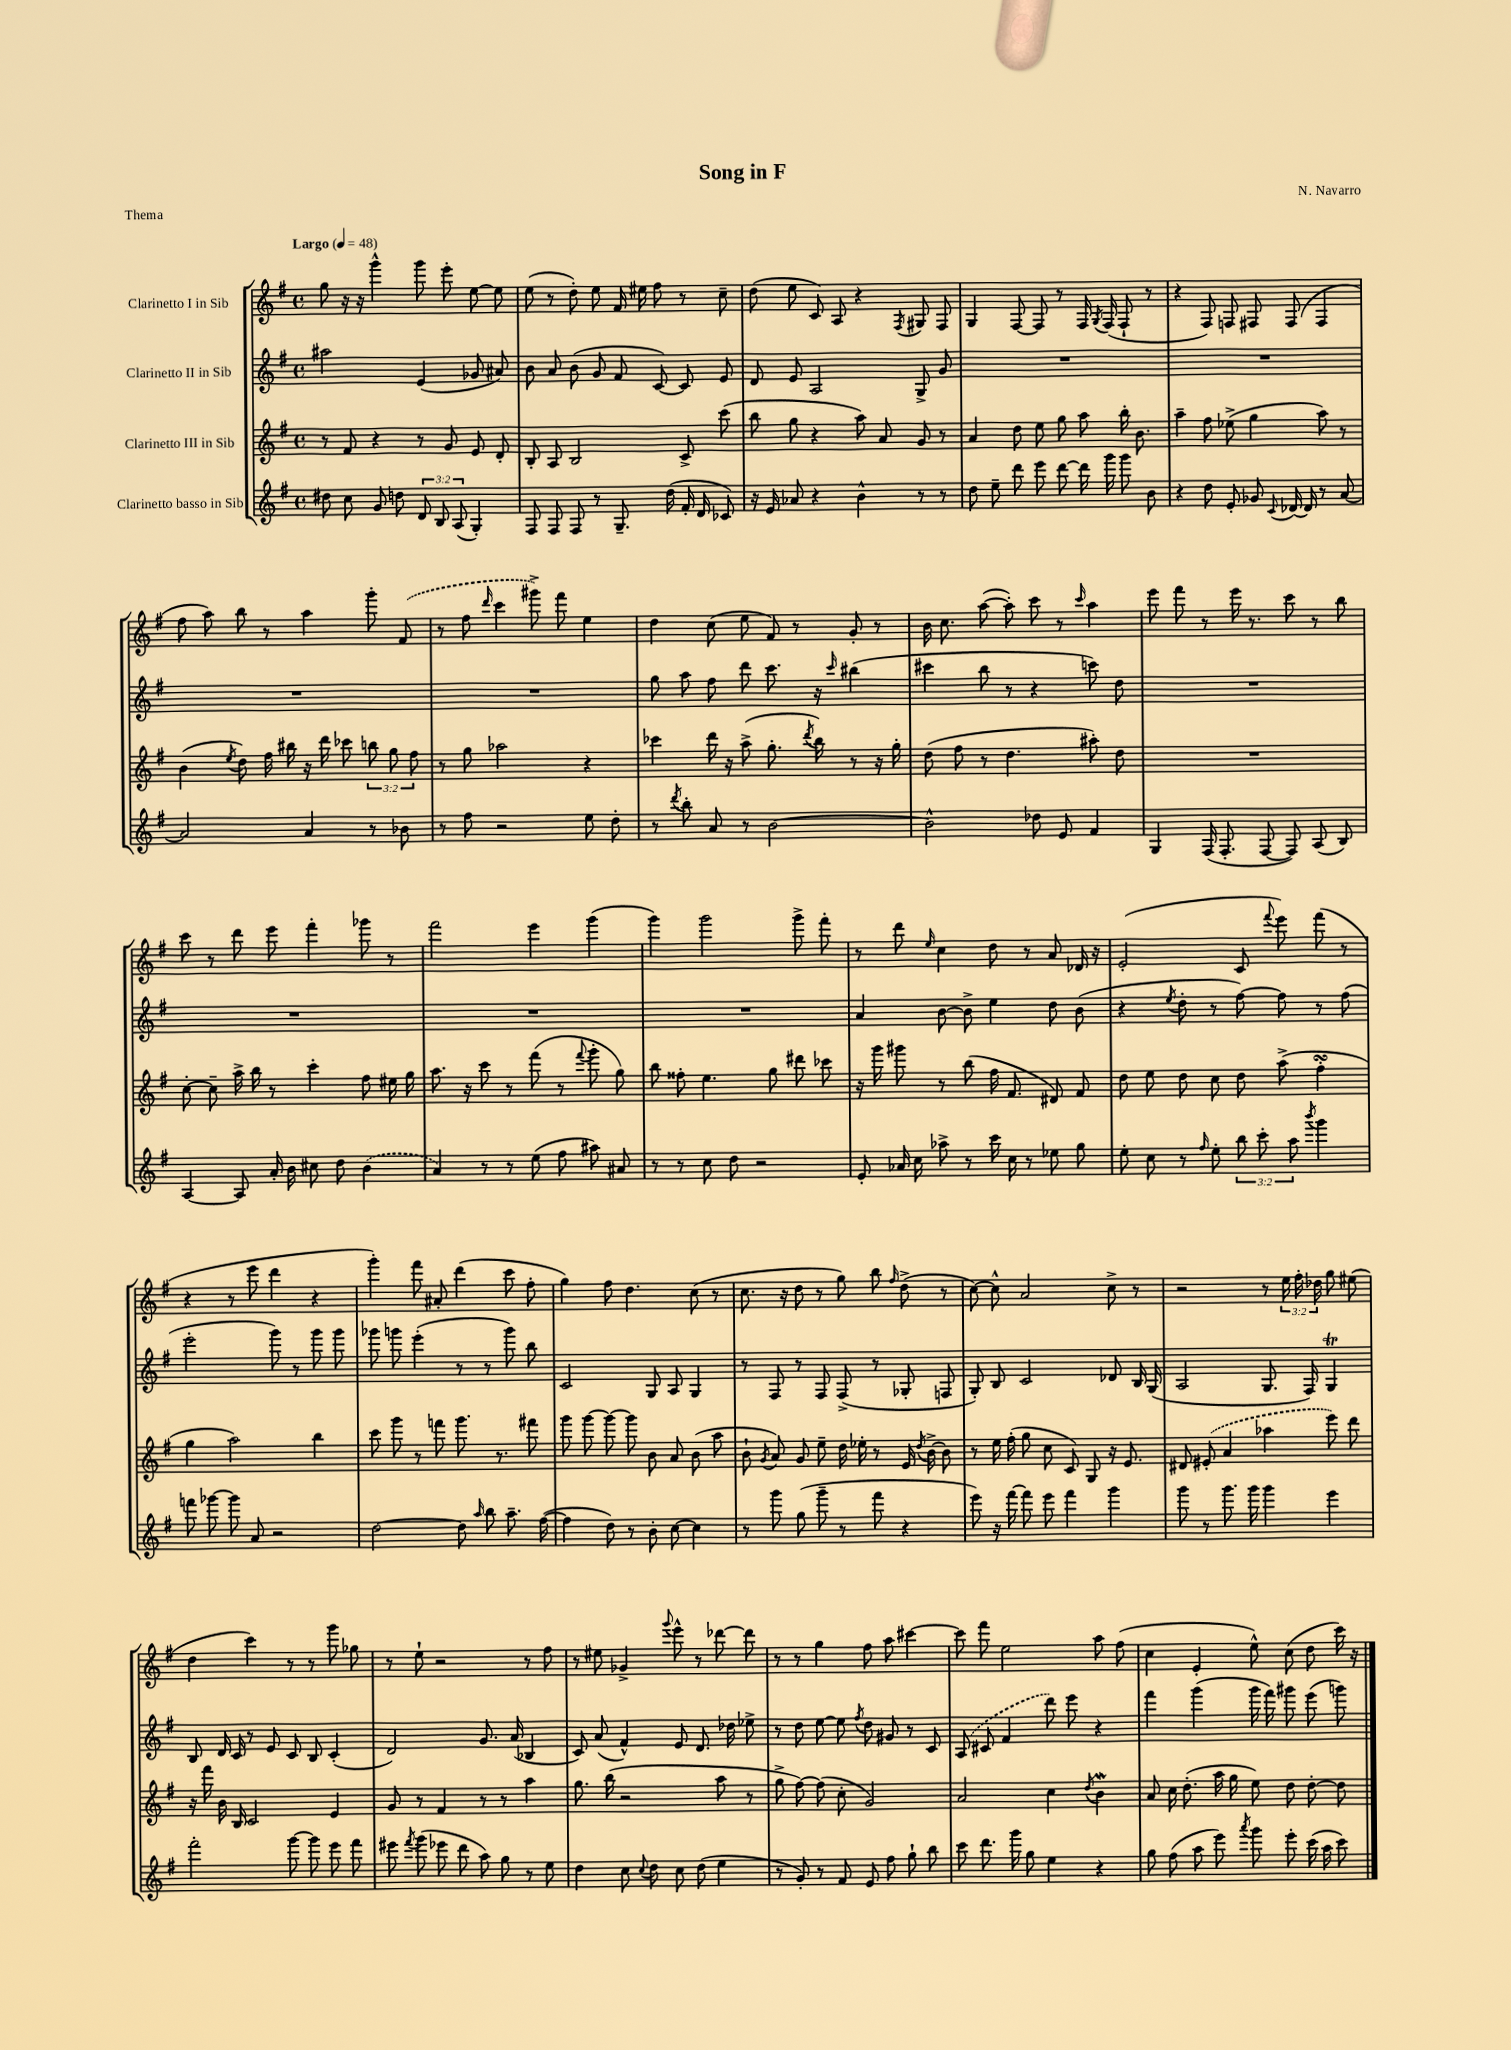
\header { title = "Song in F" composer = "N. Navarro" piece = "Thema" }
<<
\new StaffGroup <<
\new Staff = "s0" \with { instrumentName = "Clarinetto I in Sib" } {
    \clef treble \key g \major \defaultTimeSignature \time 4/4 \override Staff.TupletNumber.text = #tuplet-number::calc-fraction-text \tempo "Largo" 4 = 48
    \autoBeamOff g''8 r16 r16 g'''4-^ g'''8 e'''8-. e''8~ e''8 |
    e''8( r8 d''8-.) e''8 fis'16 eis''16 fis''8 r8 c''8-- |
    d''8( e''8 c'8) a8 r4 \acciaccatura { fis8 } gis8 fis8 |
    g4 fis8~ fis8 r8 fis16 \acciaccatura { g8 } fis16( fis8-! r8 |
    r4 fis8) f8 fis8 fis8( fis4 |
    fis''8 a''8) b''8 r8 a''4 g'''8-. \once \slurDashed fis'8( |
    r8 fis''8 \grace { d'''16 } c'''4 gis'''8->) fis'''8 e''4 |
    d''4 c''8( e''8 fis'8) r8 g'8-. r8 |
    b'16 c''8. a''8~( a''8-.) c'''8 r8 \grace { c'''16 } a''4 |
    e'''8 fis'''8 r8 e'''16 r8. c'''8 r8 b''8 |
    c'''8 r8 d'''8 e'''8 fis'''4-. ges'''8 r8 |
    fis'''2 e'''4 g'''4( |
    g'''4) g'''2 g'''8-> fis'''8-. |
    r8 d'''8 \grace { e''16 } c''4 d''8 r8 a'8 des'16 r16 |
    e'2-.( c'8 \appoggiatura { fis'''8 } e'''8) fis'''8( r8 |
    r4 r8 e'''8 d'''4 r4 |
    g'''4-.) fis'''8 ais'8-. d'''4( c'''8 fis''8-. |
    g''4) fis''8 d''4. c''8( r8 |
    c''8. r16 d''8 r8 g''8) b''8 \grace { fis''16 } d''8->( r8 |
    c''8~) c''8-^ a'2 c''8-> r8 |
    r2 r8 \tuplet 3/2 { e''16 fis''16-. des''16 } g''8 eis''8( |
    d''4 c'''4) r8 r8 g'''8 ges''8 |
    r8 e''8-! r2 r8 fis''8 |
    r8 eis''8 ges'4-> \appoggiatura { g'''8 } e'''8-^ r8 des'''8~ des'''8 |
    r8 r8 g''4 fis''8 a''8 cis'''4~ |
    cis'''8 fis'''8 e''2 a''8 fis''8( |
    c''4 e'4-. e''8-^) c''8( d''8 c'''16) r16 \bar "|." |
}
\new Staff = "s1" \with { instrumentName = "Clarinetto II in Sib" } {
    \clef treble \key g \major \defaultTimeSignature \time 4/4
    \autoBeamOff ais''2 e'4( ges'8 ais'8) |
    b'8 a'8 b'8( g'8 fis'8 c'8~) c'8 e'8 |
    d'8 e'8 a2 g8-> g'8 |
    R1 |
    R1 |
    R1 |
    R1 |
    g''8 a''8 fis''8 d'''8 c'''8. r16 \grace { c'''16 } bis''4( |
    cis'''4 b''8 r8 r4 c'''8) d''8 |
    R1 |
    R1 |
    R1 |
    R1 |
    a'4 b'8~ b'8-> e''4 d''8 b'8( |
    r4 \acciaccatura { e''8 } d''8-. r8 fis''8~) fis''8 r8 fis''8( |
    e'''2-. g'''8) r8 g'''8 g'''8 |
    ges'''8 g'''8 e'''4-.( r8 r8 g'''8) b''8 |
    c'2 g8 a8 g4 |
    r8 fis8 r8 fis8 fis8->( r8 ges8-. f8 |
    g8-.) b8 c'2 des'8 b16 g16( |
    a2 g8. fis16) g4\trill |
    b8 d'16 c'16 r8 e'8 c'8 b8 c'4-.( |
    d'2) g'8. a'16( bes4 |
    c'8) a'8( fis'4-^) e'8 d'8. des''16 ees''8-> |
    r8 d''8 e''8~ e''8 \acciaccatura { fis''8 } d''8 gis'8 r8 c'8 |
    \once \slurDashed a8( cis'8 fis'4 d'''8) e'''8 r4 |
    fis'''4 g'''4( g'''16 fis'''16) gis'''8 e'''8( g'''8) \bar "|." |
}
\new Staff = "s2" \with { instrumentName = "Clarinetto III in Sib" } {
    \clef treble \key g \major \defaultTimeSignature \time 4/4 \override Staff.TupletNumber.text = #tuplet-number::calc-fraction-text
    \autoBeamOff r8 fis'8 r4 r8 g'8 e'8 d'8-. |
    b8-. a8 b2 c'8-> c'''8( |
    b''8 g''8 r4 a''8) a'8 g'8 r8 |
    a'4 d''8 e''8 g''8 a''8 b''16-. b'8. |
    a''4-- fis''8 ees''8->( g''4 a''8) r8 |
    b'4( \acciaccatura { e''8 } d''8) fis''16 bis''16 r16 d'''16 ces'''8 \tuplet 3/2 { b''8 g''8 fis''8 } |
    r8 g''8 aes''2 r4 |
    ces'''4 d'''16 r16 a''8->( g''8.-. \acciaccatura { d'''8 } b''16) r8 r16 g''16-. |
    d''8( fis''8 r8 d''4. ais''8-.) d''8 |
    R1 |
    c''8~-. c''8-- a''16-> b''16 r8 c'''4-. fis''8 eis''16 g''16 |
    a''8. r16 c'''8 r8 fis'''8( r8 \appoggiatura { fis'''8 } g'''8-. g''8) |
    b''8 fisis''8-. e''4. g''8 dis'''8 ces'''8 |
    r16 g'''16 gis'''8 r8 b''8( fis''16 fis'8. dis'8) fis'8 |
    d''8 e''8 d''8 c''8 d''8 a''8->( fis''4-.\turn |
    g''4 a''2) b''4 |
    c'''8 g'''8 r8 f'''8 g'''8. r8. fis'''8 |
    g'''8 g'''8~ g'''8~ g'''8 b'8 a'8 b'8( a''8 |
    b'8-! \acciaccatura { g'8 } a'8) g'8 e''8-- d''16 ees''16-. r8 e'16 \acciaccatura { d''8 } b'16~-> b'8 |
    r8 e''16 fis''16-.( g''8 c''8 c'8) g8 r16 e'8. |
    dis'8 \once \slurDashed eis'8-.( a'4 aes''4 e'''8) d'''8 |
    r16 fis'''16 b'16 b16 c'2 e'4 |
    g'8 r8 fis'4 r8 r8 a''4 |
    g''8. b''16( r2 a''8 r8 |
    g''8-> fis''8~) fis''8( c''8-. g'2) |
    a'2 c''4 \acciaccatura { d''8 } b'4\mordent |
    a'8 c''16 d''8.-.( a''16 g''16 e''8) d''8 d''8~-. d''8 \bar "|." |
}
\new Staff = "s3" \with { instrumentName = "Clarinetto basso in Sib" } {
    \clef treble \key g \major \defaultTimeSignature \time 4/4 \override Staff.TupletNumber.text = #tuplet-number::calc-fraction-text
    \autoBeamOff dis''8 c''8 g'8 d''8 \tuplet 3/2 { d'8 b8 a8( } g4-.) |
    fis8 fis8 fis8 r8 g8.-- d''16( fis'16-. d'16 ces'8) |
    r16 e'16 aes'8 r4 b'4-^ r8 r8 |
    d''8 e''8-- d'''8 e'''8 d'''8~ d'''16 g'''16 g'''8 b'8 |
    r4 d''8 e'8-. ges'8 \appoggiatura { c'8 } des'16~ des'16 r8 a'8~ |
    a'2 a'4 r8 bes'8 |
    r8 fis''8 r2 e''8 d''8-. |
    r8 \acciaccatura { d'''8 } b''8-. a'8 r8 b'2~ |
    b'2-^ des''8 e'8 fis'4 |
    g4 fis16( fis8.-. fis8~ fis8) a8( b8) |
    a4~ a8 a'16-. b'16 cis''8 d''8 \once \slurDashed b'4( |
    a'4) r8 r8 e''8( fis''8 ais''8) ais'8 |
    r8 r8 c''8 d''8 r2 |
    e'8-. aes'16 c''16 aes''8-> r8 c'''16 c''16 r8 ees''8 g''8 |
    e''8-. c''8 r8 \grace { fis''16 } e''8-. \tuplet 3/2 { b''8 c'''8-. a''8 } \acciaccatura { b'''8 } g'''4 |
    f'''8 ges'''8~ ges'''8 a'8 r2 |
    d''2~ d''8 \grace { a''16 } b''8 a''8.-- fis''16~( |
    fis''4 d''8) r8 b'8-. c''8~ c''4 |
    r8 g'''8 g''8( g'''8-- r8 fis'''8 r4 |
    e'''8) r16 fis'''16~ fis'''8 e'''8 fis'''4 g'''4 |
    g'''8 r8 g'''8. g'''16 g'''4 e'''4 |
    fis'''2-. g'''8~ g'''8 e'''8 fis'''8 |
    eis'''8 \acciaccatura { fis'''8 } g'''8( ees'''8 d'''8 a''8) g''8 r8 e''8 |
    d''4 c''8 \appoggiatura { c''8 } d''8 c''8 d''8( e''4 |
    r8 g'8-.) r8 fis'8 e'8 fis''8 g''8-! b''8 |
    c'''8 d'''8. g'''16 g''8 e''4 r4 |
    g''8 fis''8( a''8 e'''8) \acciaccatura { a'''8 } g'''8 e'''8-. c'''16( a''16 c'''8) \bar "|." |
}
>>
>>
\layout { \context { \Score \remove "Bar_number_engraver" } }
